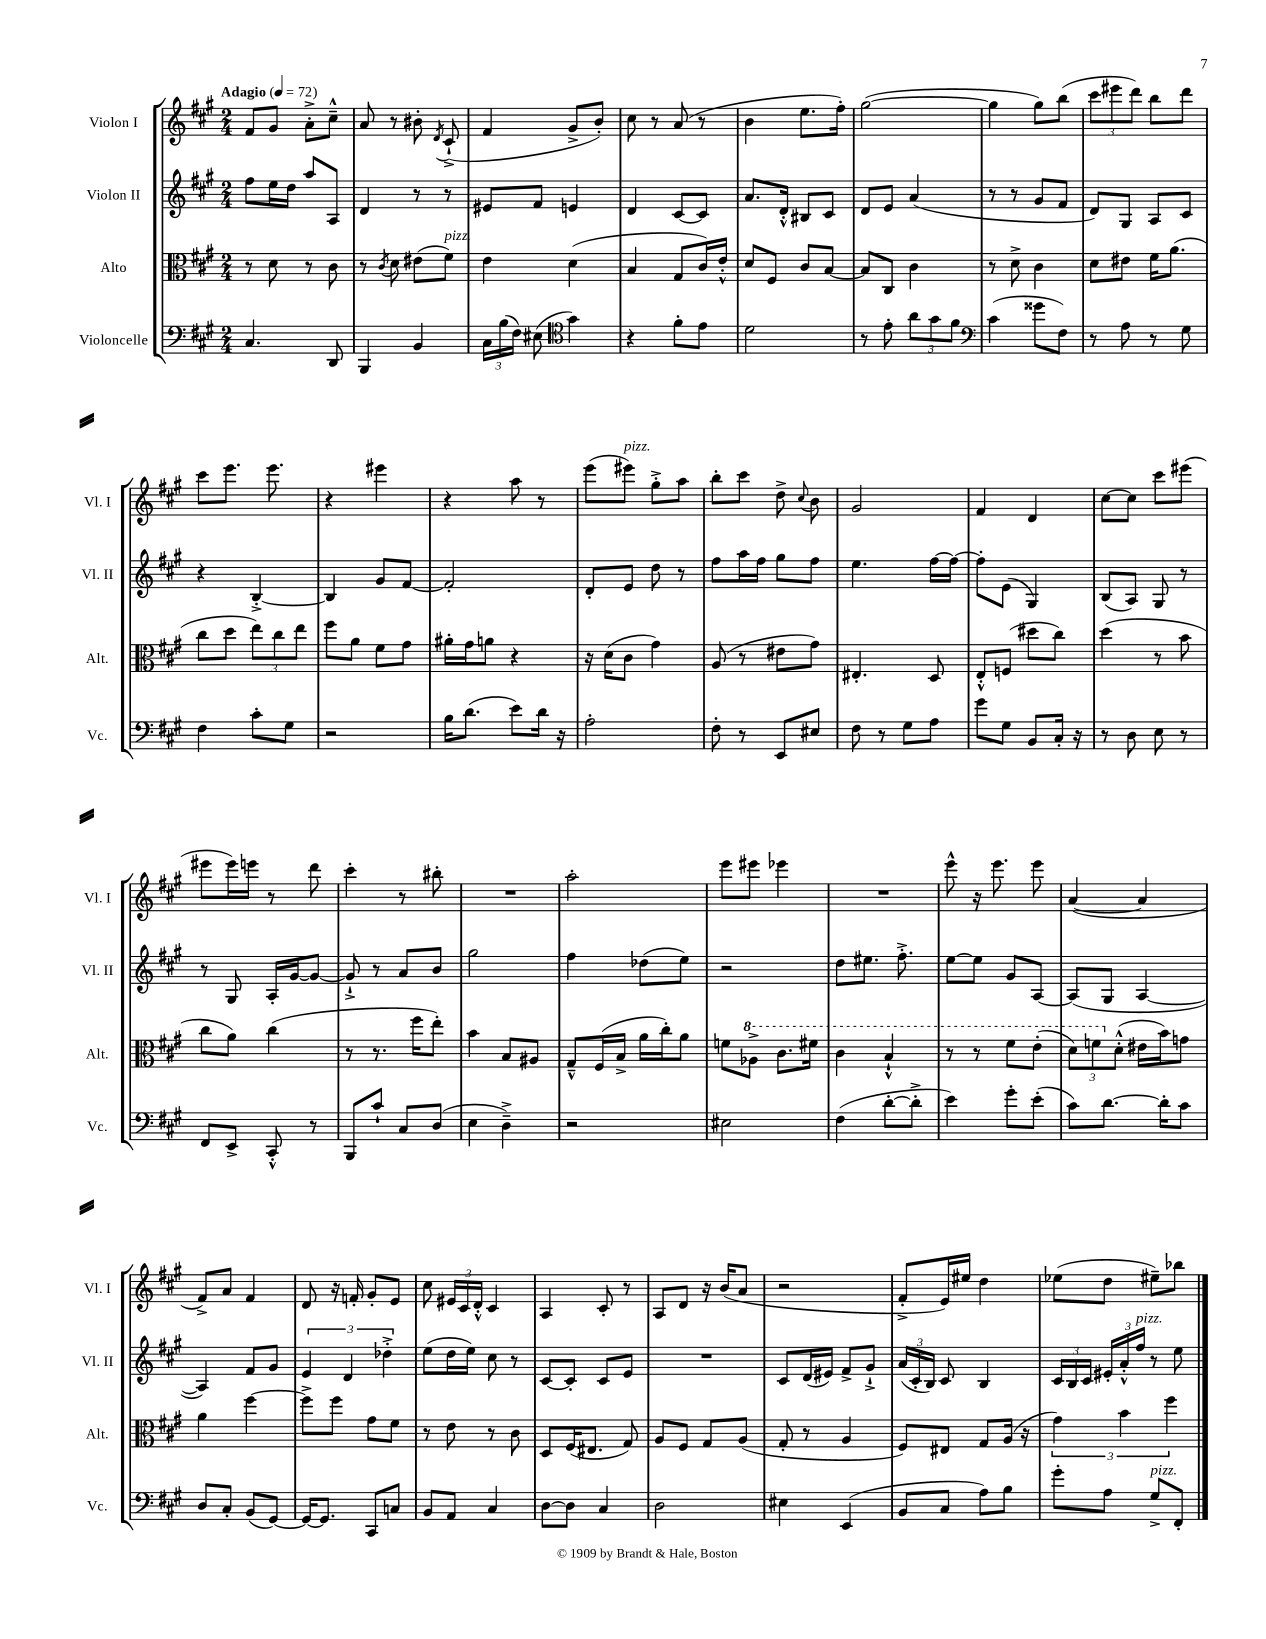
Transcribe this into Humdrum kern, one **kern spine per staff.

**kern	**kern	**kern	**kern
*part4	*part3	*part2	*part1
*staff4	*staff3	*staff2	*staff1
*I"Violoncelle	*I"Alto	*I"Violon II	*I"Violon I
*I'Vc.	*I'Alt.	*I'Vl. II	*I'Vl. I
*clefF4	*clefC3	*clefG2	*clefG2
*k[f#c#g#]	*k[f#c#g#]	*k[f#c#g#]	*k[f#c#g#]
*M2/4	*M2/4	*M2/4	*M2/4
*MM72	*MM72	*MM72	*MM72
=1	=1	=1	=1
!	!	!	!LO:TX:a:B:t=Adagio
4.C#/	8r	8ff#\L	8f#/L
.	8d\	16ee\L	8g#/J
.	.	16dd\JJ	.
.	8r	8aa/L	8a'^\L
8DD/	8c#\	8A/J	8cc#~^^\J
=2	=2	=2	=2
4BBB/	8r	4d/	8a/
.	8qc#/	.	.
.	8d\	.	8r
4BB/	(8e#X\L	8r	8b#X'\
.	.	.	8qd/
!	!LO:TX:a:i:t=pizz.	!	!
.	8f#\J)	8r	(8c#`^/
=3	=3	=3	=3
24C#\LL	4e\	8e#X/L	4f#/
(24B\	.	.	.
24F#\JJ)	.	.	.
(8E#X\	.	8f#/J	.
*clefC4	*	*	*
4g#\)	(4d\	4en/	8g#^/L
.	.	.	8b'/J)
=4	=4	=4	=4
4r	4B/	4d/	8cc#\
.	.	.	8r
8f#'\L	8G#/L	[8c#/L	(8a/
8e\J	16c#/L)	8c#/J]	8r
.	16e'^^/JJ	.	.
=5	=5	=5	=5
2d\	8d/L	8.a/L	4b\
.	8F#/J	.	.
.	.	16d'^^/Jk	.
.	8c#/L	8B#X/L	8.ee\L
.	[8B/J	8c#/J	.
.	.	.	16ff#'\Jk)
=6	=6	=6	=6
8r	8B/L]	8d/L	([2gg#\
8e'\	8C#/J	8e/J	.
12a\L	4c#\	(4a/	.
12g#\	.	.	.
12f#\J	.	.	.
=7	=7	=7	=7
*clefF4	*	*	*
(4c#\	8r	8r	4gg#\]
.	8d^\	8r	.
8g##X\L	4c#\	8g#/L	8gg#\L)
8F#\J)	.	8f#/J	(8bb\J
=8	=8	=8	=8
8r	8d\L	8d/L)	12ccc#\L
.	.	.	12eee#X\
8A\	8e#X\J	8G#/J	.
.	.	.	12ddd\J)
8r	16f#\KL	8A/L	8bb\L
.	(8.a\J	.	.
8G#\	.	8c#/J	8ddd\J
!!LO:LB:g=z
=9	=9	=9	=9
4F#\	8cc#\L	4r	8ccc#\L
.	8dd\J	.	8.eee\J
8c#'\L	12ee\L)	[4B'^/	.
.	.	.	8.eee\
.	12cc#\	.	.
8G#\J	.	.	.
.	12ee\J	.	.
=10	=10	=10	=10
2r	8ff#\L	4B/]	4r
.	8a\J	.	.
.	8f#\L	8g#/L	4eee#X\
.	8g#\J	[8f#/J	.
=11	=11	=11	=11
16B\KL	16a#X'\LL	2f#'/]	4r
(8.d\J	16g#\J	.	.
.	8an\J	.	.
8e\L)	4r	.	8aa\
16d\Jk	.	.	8r
16r	.	.	.
=12	=12	=12	=12
2A'\	16r	8d'/L	(8eee\L
.	(16d\KL	.	.
!	!	!	!LO:TX:a:i:t=pizz.
.	8c#\J	8e/J	8eee#X\J)
.	4g#\)	8dd\	8gg#'^\L
.	.	8r	8aa\J
=13	=13	=13	=13
8F#'\	(8A/	8ff#\L	8bb'\L
8r	8r	16aa\L	8ccc#\J
.	.	16ff#\JJ	.
8EE/L	8e#X\L	8gg#\L	8dd^\
.	.	.	8qqcc#/
8E#X/J	8g#\J)	8ff#\J	8b\
=14	=14	=14	=14
8F#\	4.E#X'/	4.ee\	2g#/
8r	.	.	.
8G#\L	.	.	.
8A\J	8D/	[16ff#\LL	.
.	.	16ff#\JJ_	.
=15	=15	=15	=15
8g#\L	8E'^^/L	8ff#'\L]	4f#/
8G#\J	(8Fn/J	(8e\J	.
8BB/L	8dd#X\L	4G#/)	4d/
16C#'/Jk	8cc#\J)	.	.
16r	.	.	.
=16	=16	=16	=16
8r	(4dd\	(8B/L	[8cc#\L
8D\	.	8A/J)	8cc#\J]
8E\	8r	8G#/	8ccc#\L
8r	8b\	8r	(8eee#X\J
!!LO:LB:g=z
=17	=17	=17	=17
8FF#/L	8cc#\L	8r	8eee#X\L
8EE^/J	8a\J)	8G#/	16eee#\L)
.	.	.	16eeen\JJ
8CC#'^^/	(4cc#\	16A'/LL	8r
.	.	[16g#/J	.
8r	.	8g#/J_	8ddd\
=18	=18	=18	=18
8BBB/L	8r	8g#`^/]	4ccc#'\
8c#`/J	8.r	8r	.
8C#/L	.	8a/L	8r
.	16ff#\KL	.	.
(8D/J	8ee'\J)	8b/J	8bb#X'\
=19	=19	=19	=19
4E\	4b\	2gg#\	2r
4D~^\)	8B/L	.	.
.	8A#X/J	.	.
=20	=20	=20	=20
2r	8G#~^^/L	4ff#\	2aa'\
.	(16F#/L	.	.
.	16B^/JJ	.	.
.	16a\LL	(8dd-X\L	.
.	16cc#'\J)	.	.
.	8a\J	8ee\J)	.
=21	=21	=21	=21
2E#X\	8fn\L	2r	8eee\L
*	*8va	*	*
.	8a-X^\J	.	8eee#X\J
.	8.cc#\L	.	4eee-X\
.	16ff#X\Jk	.	.
=22	=22	=22	=22
(4F#\	4cc#\	8dd\L	2r
.	.	8.ee#X\J	.
[8d'\L	4b`^^/	.	.
.	.	8.ff#'^\	.
8d'^\J]	.	.	.
=23	=23	=23	=23
4e\)	8r	[8ee\L	8eee^^\
.	8r	8ee\J]	16r
.	.	.	8.eee\
8g#'\L	8ff#\L	8g#/L	.
(8e'\J	(8ee'\J	[8A/J	8eee\
=24	=24	=24	=24
8c#\L)	12dd\L)	(8A/L]	([4a/
.	12ffn\	.	.
[8.d\J	.	8G#/J	.
*	*X8va	*	*
.	(12d'^^\J	.	.
.	16e#X\LL	[4A/	4a/]
16d'\KL]	16b\J)	.	.
8c#\J	8gn\J	.	.
!!LO:LB:g=z
=25	=25	=25	=25
8D/L	4a\	4A/])	8f#^/L)
8C#'/J	.	.	8a/J
(8BB/L	[4ff#\	8f#/L	4f#/
[8GG#/J)	.	8g#/J	.
=26	=26	=26	=26
16GG#/KL_	8ff#^\L]	6e/	8d/
8.GG#/J]	.	.	.
.	8ff#\J	.	16r
.	.	6d/	.
.	.	.	16fn'/
8CC#/L	8g#\L	.	8g#'/L
.	.	6dd-X'^\	.
8Cn/J	8f#\J	.	8e/J
=27	=27	=27	=27
8BB/L	8r	(8ee\L	8cc#\
8AA/J	8e\	16dd\L	24e#X/LL
.	.	.	24c#/
.	.	16ee\JJ)	.
.	.	.	24d'^^/JJ
4C#/	8r	8cc#\	4c#/
.	8c#\	8r	.
=28	=28	=28	=28
[8D\L	8D/L	[8c#/L	4A/
8D\J]	(16F#/K	8c#'/J]	.
.	8.E#X/J	.	.
4C#/	.	8c#/L	8c#'/
.	8G#/)	8e/J	8r
=29	=29	=29	=29
2D\	8A/L	2r	8A/L
.	8F#/J	.	8d/J
.	8G#/L	.	16r
.	.	.	(16b/KL
.	(8A/J	.	8a/J
=30	=30	=30	=30
4E#X\	8G#'/	8c#/L	2r
.	8r	(16d/L	.
.	.	16e#X/JJ)	.
(4EE/	4A/	8f#^/L	.
.	.	8g#`^/J	.
=31	=31	=31	=31
8BB/L	8F#/L)	(24a/LL	8f#'^/L
.	.	24c#'/	.
.	.	24B/JJ)	.
8C#/J	8E#X/J	8c#/	16e/L)
.	.	.	16ee#X/JJ
8A\L)	8G#/L	4B/	4dd\
8B\J	(16A/Jk	.	.
.	16r	.	.
=32	=32	=32	=32
8g#'\L	6g#\)	24c#/LL	(8ee-X\L
.	.	24B/	.
.	.	24c#/JJ	.
8A\J	.	24e#X'/LL	8dd\J
.	6b\	24a'^^/	.
!	!	!LO:TX:a:i:t=pizz.	!
.	.	24ff#/JJ	.
!LO:TX:a:i:t=pizz.	!	!	!
8G#^/L	.	8r	8ee#X~\L)
.	6ff#\	.	.
8FF#'/J	.	8ee\	8bb-X\J
==	==	==	==
*-	*-	*-	*-
